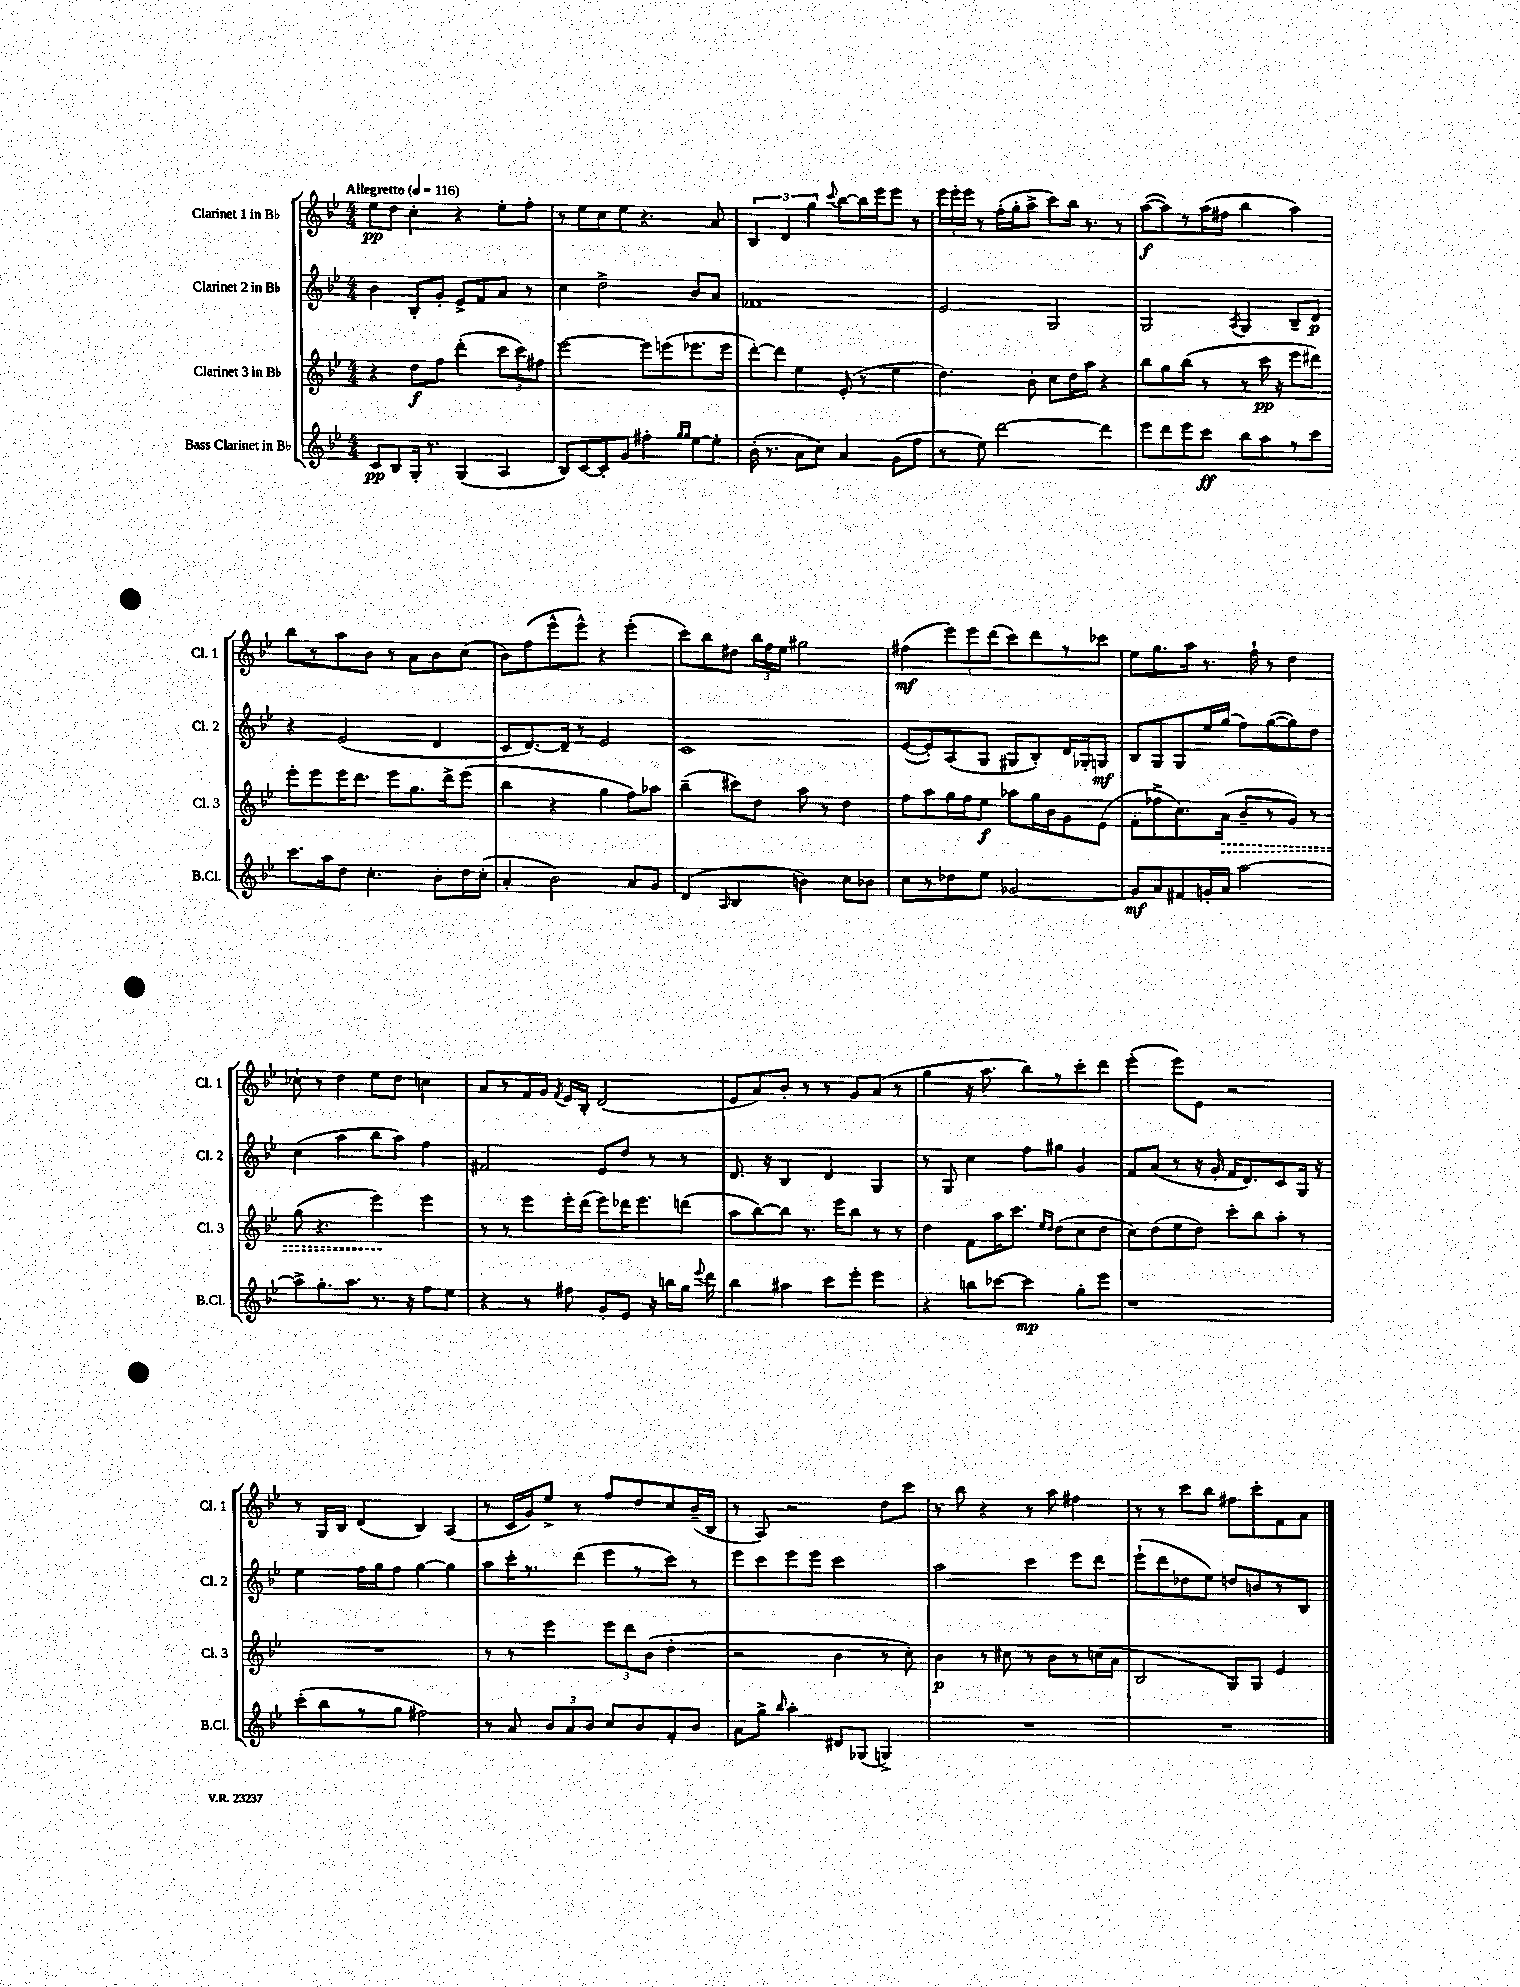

**kern	**kern	**kern	**kern
*staff4	*staff3	*staff2	*staff1
*clefG2	*clefG2	*clefG2	*clefG2
*k[b-e-]	*k[b-e-]	*k[b-e-]	*k[b-e-]
*M4/4	*M4/4	*M4/4	*M4/4
*MM116	*MM116	*MM116	*MM116
8c	4r	4b-	8ee-
8B-	.	.	8dd
16G'	8dd	8B-'	4cc'
8.r	.	.	.
.	8ff	8g'	.
(4G	(4ddd'	8e-^	4r
.	.	8f	.
4A	12ccc	8a	8ee-'
.	12ccc)	.	.
.	.	8r	8ff'
.	12ff#	.	.
=	=	=	=
8B-)	[2eee-	4cc	8r
[8c	.	.	8ee-
8c']	.	2dd^	8cc
8g	.	.	8ee-
4ff#'	8eee-]	.	4.r
.	(8eee	.	.
16qqgg	.	.	.
16qqgg	.	.	.
[8ee-	8.eee-	8b-	.
8ee-']	.	8a	8a
.	16eee-	.	.
=	=	=	=
(16b-'	[8ddd')	1f-	6B-
8.r	.	.	.
.	8ddd]	.	.
.	.	.	6d
8a	4ee-	.	.
.	.	.	6gg
8cc)	.	.	.
.	.	.	8qqccc
4a	(8e-'	.	[8bb-
.	8r	.	16bb-]
.	.	.	16eee-
(8g	4ee-	.	8eee-
8ff	.	.	8r
=	=	=	=
8r	4.dd)	2e-	24eee-
.	.	.	24eee-'
.	.	.	24eee-
8ee-)	.	.	8r
[2ddd	.	.	(16ff'
.	.	.	16gg'
.	8b-'	.	8aa^
.	8cc	2G	8ccc)
.	16dd	.	16bb-
.	16aa	.	8.r
4ddd]	4r	.	.
.	.	.	8r
=	=	=	=
8eee-	8bb-	2G	([8aa
8ddd	8gg	.	8aa])
8eee-	(8bb-	.	8r
8ccc	8r	.	(16aa
.	.	.	16ff#
.	.	8qA	.
8bb-	8r	4G	4bb-
8aa	16ccc	.	.
.	16r	.	.
8r	8eee-	8B-~	4aa)
8ccc	8ddd#)	8d	.
=	=	=	=
8.ccc	8eee-'	4r	8bb-
.	8eee-	.	8r
16aa	.	.	.
8dd	16eee-	(2e-	8aa
.	8.ddd	.	.
4.cc'	.	.	8b-
.	8eee-	.	8r
.	8.gg	.	8a
8b-'	.	4d	8b-
.	16ddd^	.	.
16dd	(8eee-	.	(8cc
(16cc'	.	.	.
=	=	=	=
4a'	4bb-	8c	8b-)
.	.	[8.d)	(8ff
2b-)	4r	.	8eee-^^
.	.	16d~]	.
.	.	8r	8eee-^^)
.	4gg	2e-	4r
8a	8ff)	.	(4eee-'
8g	8aa-	.	.
=	=	=	=
(4d	(4bb-~	1c	8ccc)
.	.	.	8bb-
16qqA	.	.	.
4B-	8ccc#)	.	8dd#
.	8dd	.	24bb-
.	.	.	24ff
.	.	.	24ee-
4b)	8aa	.	2gg#
.	8r	.	.
8cc	4dd	.	.
8b-	.	.	.
=	=	=	=
8cc	8ff	([8e-	(4ff#
8r	8aa	8e-'])	.
8dd-	16gg	(8A	12eee-)
.	16ff	.	.
.	.	.	12eee-
8ee-	8ee-	8G	.
.	.	.	(12ddd
[2g-	8aa-	8G#	8ccc)
.	16gg	8B-')	8ddd
.	16b-	.	.
.	8g	16d	8r
.	.	16G-'	.
.	(8e-	8G	8ccc-
=	=	=	=
8g-]	8f'	8B-	8ee-
8a	8ff-^	8G	8.gg
8f#	8.cc)	8G	.
.	.	.	16aa
16g'	.	16ee-	8.r
16a	(16a	(16gg	.
[2aa	8b-~	8ff)	.
.	.	.	16ff`
.	8r	([8gg	8r
.	8g)	8gg])	4dd
.	8r	8dd	.
=	=	=	=
8aa^]	(8gg	(4cc	8cc-`
8.gg'	4.r	.	8r
.	.	4aa	4dd
8.aa	.	.	.
8.r	4eee-)	8bb-	8ee-
.	.	8aa)	8dd
16r	.	.	.
8ff	4eee-	4ff	4cc
8ee-	.	.	.
=	=	=	=
4r	8r	2f#	8a
.	8r	.	8r
8r	8eee-	.	16f
.	.	.	16g
.	.	.	8qf
8ff#	16eee-'	.	16e-
.	(16ddd	.	16B-'
8g'	8eee-)	8e-	(2d
8e-	16ddd-	8dd	.
.	8.eee-	.	.
16r	.	8r	.
16bb	.	.	.
16gg	(8ddd	8r	.
8qqeee-	.	.	.
16ddd	.	.	.
=	=	=	=
4bb-	8aa	8.d	8e-
.	[8bb-)	.	8a)
.	.	16r	.
4aa#	8bb-]	4B-	8b-'
.	8.r	.	8r
8ccc	.	4d	8r
.	16eee-	.	.
8eee-'	8bb-	.	8g
4eee-	8r	4G	(8a
.	8r	.	8r
=	=	=	=
4r	4dd	8r	4gg
.	.	8G	.
8bb	8f	4cc	16r
.	.	.	8.aa
[8ccc-	16aa	.	.
.	8.ccc	.	.
4ccc-]	.	8ff	8bb-)
.	16qqee-	.	.
.	16qqdd	.	.
.	(8dd	8gg#	8r
8gg'	8cc	4g	8ccc'
8eee-	8dd	.	8ddd
=	=	=	=
1r	8cc)	8f	(4eee-'
.	(8dd	(8a	.
.	8ee-	8r	8eee-)
.	8dd)	16r	8e-
.	.	16g'	.
.	8ccc'	16f	2r
.	.	8.d)	.
.	8bb-	.	.
.	8aa'	8c	.
.	8r	16G	.
.	.	16r	.
=	=	=	=
(8ccc'	1r	4ee-	8r
8bb-	.	.	16G
.	.	.	16B-
8r	.	16ff	(4d
.	.	16gg	.
8gg	.	8ff	.
2ff#)	.	[4gg	4B-)
.	.	4gg]	(4A
=	=	=	=
8r	8r	8aa	8r
8a	8r	16ccc'	16c
.	.	8.r	16g)
12b-	4eee-	.	8ee-^
12a	.	.	.
.	.	(8ddd	8r
12b-	.	.	.
8cc	12eee-	8eee-	8ff
.	12ddd	.	.
8b-	.	8r	8dd
.	(12b-	.	.
8f'	4dd'	8ccc)	8cc
8b-	.	8r	(16b-~
.	.	.	16B-
=	=	=	=
8a	2r	8eee-	8r
8gg^	.	8ccc	8A)
16qqbb-	.	.	.
4aa'	.	8eee-	2r
.	.	8eee-	.
8d#	4b-	2ccc	.
(8G-	.	.	.
4G^)	8r	.	8dd
.	8cc')	.	8ccc
=	=	=	=
1r	4b-	2aa	8r
.	.	.	8bb-
.	8r	.	4r
.	8cc#	.	.
.	8r	4ccc	8r
.	8b-	.	8aa
.	8r	8eee-	4ff#
.	(16cc	8ddd	.
.	16a	.	.
=	=	=	=
1r	2B-	(8eee-`	8r
.	.	8ddd	8r
.	.	8dd-	8ccc
.	.	8ee-)	8bb-
.	8G)	8dd	8ff#
.	8G	8b	8ccc'
.	4e-	8r	8f
.	.	8B-	8a
==	==	==	==
*-	*-	*-	*-
